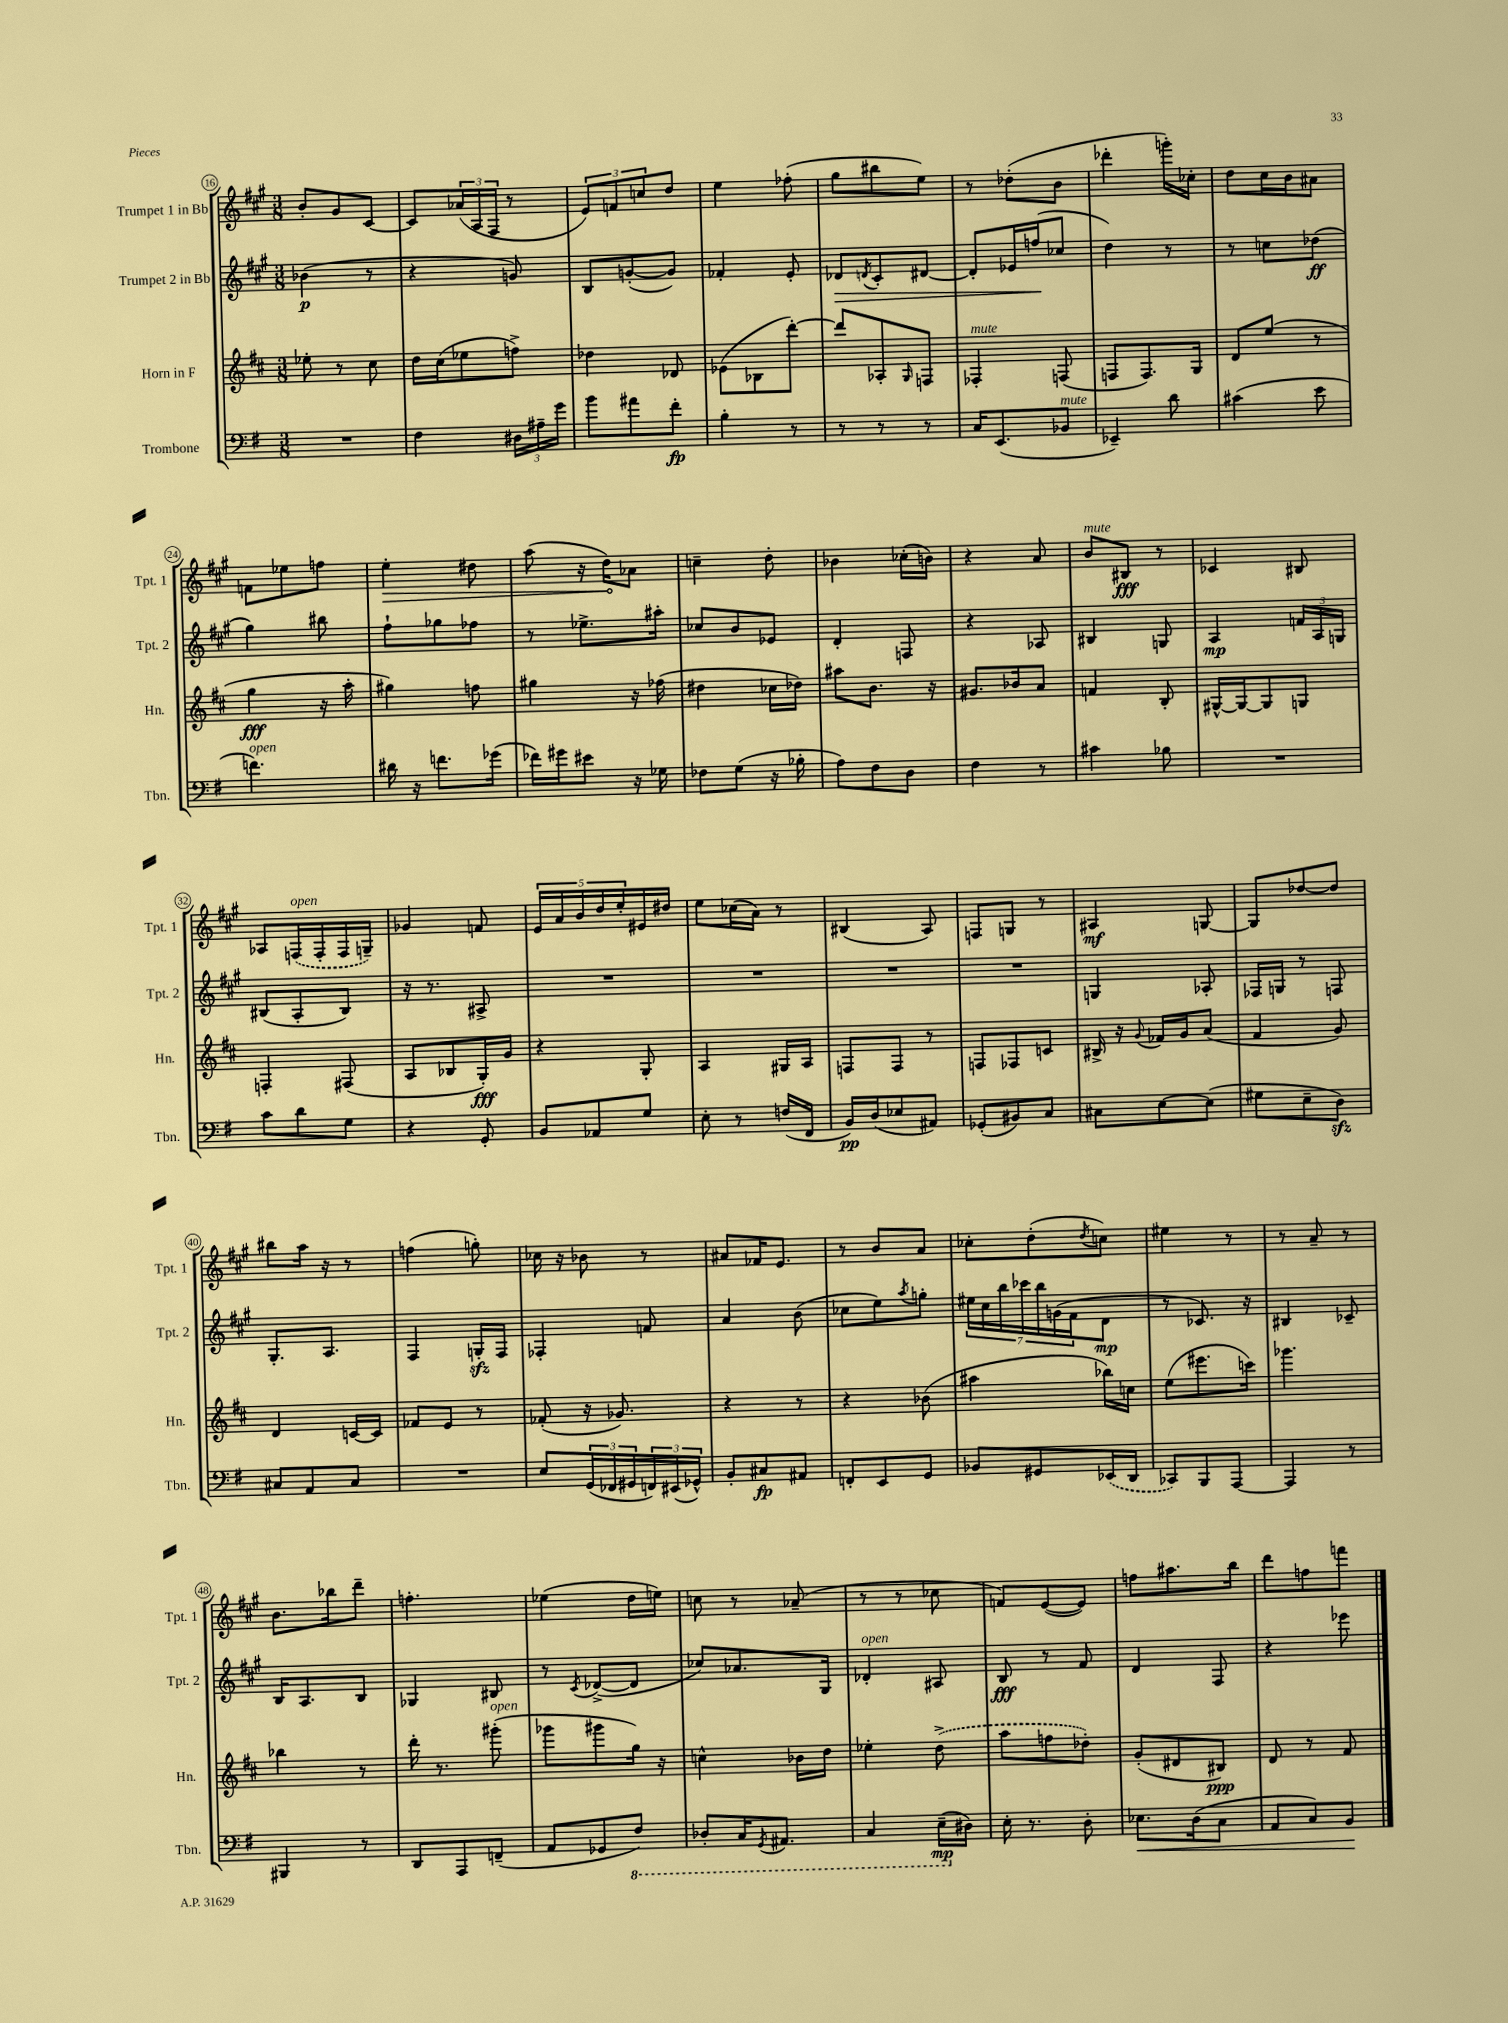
<<
\new StaffGroup <<
\new Staff = "s0" \with { instrumentName = "Trumpet 1 in Bb" shortInstrumentName = "Tpt. 1" } {
    \clef treble \key a \major \numericTimeSignature \time 3/8
    b'8-. gis'8 cis'8~ |
    cis'8 \tuplet 3/2 { aes'16( a16 fis16 } r8 |
    \tuplet 3/2 { e'8) f'8 c''8 } d''8 |
    e''4 fes''8-.( |
    gis''8 bis''8 e''8) |
    r8 des''8-.( b'8 |
    des'''4-. g'''16-.) ces''16-. |
    d''8 cis''16 b'16 ais'8 |
    f'8 ees''8 f''8 |
    \once \override Hairpin.circled-tip = ##t e''4-.\> dis''8 |
    a''8( r16 d''16\!) aes'8 |
    c''4-- d''8-. |
    bes'4 ces''16-.( b'16) |
    r4 a'8 |
    b'8^\markup { \italic "mute" } bis8\fff r8 |
    ces'4 bis8 |
    aes8 \once \slurDashed f16^\markup { \italic "open" }( f16-. f16 g16--) |
    ges'4 f'8 |
    \tuplet 5/4 { e'16 a'16 b'16 d''16 e''16-. } eis'16 dis''16 |
    e''8 ces''16( a'16) r8 |
    bis4( a8) |
    f8 g8 r8 |
    ais4\mf g8~ |
    g8 des''8~ des''8 |
    bis''8 a''16 r16 r8 |
    f''4( g''8-.) |
    ces''16 r16 bes'8 r8 |
    ais'8 fes'16 e'8. |
    r8 b'8 a'8 |
    ces''8-. d''8-.( \acciaccatura { d''8 } c''8) |
    eis''4 r8 |
    r8 a'8-- r8 |
    b'8. bes''16 d'''8-- |
    f''4.-. |
    ees''4( d''16 e''16) |
    c''8 r8 aes'8--( |
    r8 r8 ces''8 |
    f'8) e'8~( e'8) |
    f''8 ais''8. b''16 |
    d'''8 f''8 f'''8 \bar "|." |
}
\new Staff = "s1" \with { instrumentName = "Trumpet 2 in Bb" shortInstrumentName = "Tpt. 2" } {
    \clef treble \key a \major \numericTimeSignature \time 3/8
    bes'4\p( r8 |
    r4 g'8) |
    b8 g'8~-.( g'8) |
    fes'4-. e'8-. |
    des'8\> \acciaccatura { d'8 } cis'8-. dis'8~ |
    dis'8-. ees'16 f''16\!( ces''8 |
    d''4) r8 |
    r8 c''8 des''8\ff( |
    gis''4) bis''8 |
    fis''8-! ges''8 fes''8 |
    r8 ees''8.-> ais''16-. |
    ces''8 b'8 ees'8 |
    d'4-. f8 |
    r4 aes8 |
    bis4 g8 |
    a4\mp \tuplet 3/2 { f'16 a16 g16 } |
    bis8( a8-. bis8) |
    r16 r8. ais8-> |
    R4. |
    R4. |
    R4. |
    R4. |
    g4 aes8-. |
    fes16 g16 r8 f8 |
    gis8.-. a8. |
    fis4 g16-.\sfz fis16 |
    fes4-. f'8 |
    a'4 b'8( |
    ces''8 e''8) \acciaccatura { a''8 } g''8-. |
    \tuplet 7/4 { eis''16 cis''16 b''16 ces'''16 b''16 g'16( fis'16 } d'8\mp |
    r8 ces'8.) r16 |
    bis4 ces'8-- |
    b16 a8. b8 |
    ges4 bis8 |
    r8 \acciaccatura { cis'8 } des'8~->( des'8 |
    ces''8) aes'8. gis16 |
    des'4-.^\markup { \italic "open" } ais8 |
    b8\fff r8 fis'8 |
    d'4 fis8 |
    r4 ees'''8 \bar "|." |
}
\new Staff = "s2" \with { instrumentName = "Horn in F" shortInstrumentName = "Hn." } {
    \clef treble \key d \major \numericTimeSignature \time 3/8
    ees''8-. r8 cis''8 |
    d''16 cis''16( ees''8 f''8->) |
    des''4 des'8 |
    ees'8( bes8 d'''8~-.) |
    d'''8 aes8-. \grace { g16 } f8 |
    fes4-.^\markup { \italic "mute" } f8( |
    f8 f8.) g16 |
    d'8 e''8( r8 |
    g''4\fff r16 a''16-. |
    gis''4) f''8 |
    gis''4 r16 fes''16( |
    dis''4 ces''16 des''16) |
    ais''8 b'8. r16 |
    gis'8. bes'16 a'8 |
    f'4 b8-. |
    gis16~-^ gis16~ gis8 g8 |
    f4-. fis8( |
    a8 bes8 g16-.\fff) g'16 |
    r4 g8-. |
    a4 gis16 a16 |
    f8 f8 r8 |
    f8 fes8 c'8 |
    bis16-> r16 \appoggiatura { g'8 } fes'16 g'16 a'8( |
    fis'4 g'8) |
    d'4 c'16~ c'16 |
    fes'8 e'8 r8 |
    fes'8-.( r16 ges'8.) |
    r4 r8 |
    r4 bes'8( |
    ais''4 bes''16) c''16 |
    e''8( eis'''8. c'''16) |
    ges'''4. |
    bes''4 r8 |
    d'''16-. r8. gis'''8-.^\markup { \italic "open" }( |
    ges'''8 gis'''8 g''16) r16 |
    c''4-^ bes'16 d''16 |
    ees''4-. \once \slurDashed d''8->( |
    a''8 f''8 des''8-.) |
    g'8-.( dis'8 bis8\ppp) |
    d'8 r8 fis'8 \bar "|." |
}
\new Staff = "s3" \with { instrumentName = "Trombone" shortInstrumentName = "Tbn." } {
    \clef bass \key g \major \numericTimeSignature \time 3/8
    R4. |
    fis4 \tuplet 3/2 { dis16 ais16-- g'16 } |
    b'8 ais'8 fis'8-.\fp |
    b4-. r8 |
    r8 r8 r8 |
    c16 e,8.( bes,8^\markup { \italic "mute" } |
    ees,4--) d'8 |
    cis'4( e'8 |
    f'4.^\markup { \italic "open" }) |
    dis'16 r16 f'8. ges'16( |
    fes'16) gis'16 eis'8 r16 ges16 |
    fes8 g8( r16 bes16-. |
    a8) fis8 d8 |
    fis4 r8 |
    cis'4 bes8 |
    R4. |
    c'8 d'8 g8 |
    r4 g,8-. |
    b,8 aes,8 g8 |
    e8-. r8 f16( fis,16 |
    b,16\pp) d16( ees8 ais,8) |
    ges,8-.( bis,8) c8 |
    cis8 e8~ e8( |
    gis8 e8-- d8\sfz) |
    cis8 a,8 cis8 |
    R4. |
    e8 \tuplet 3/2 { g,16( fes,16 gis,16 } \tuplet 3/2 { f,16) eis,16( ges,16-^) } |
    b,8-. cis8\fp ais,8 |
    f,8-. e,8 g,8 |
    bes,8 gis,8 \once \slurDashed ees,16( d,16 |
    ces,8) b,,8 a,,8~ |
    a,,4 r8 |
    bis,,4 r8 |
    d,8 a,,8 f,8--( |
    a,8 ges,8 \ottava #-1 fis,8) |
    des,8-. c,16 \acciaccatura { g,,8 } ais,,8. |
    c,4 e,16--\mp( \ottava #0 dis16) |
    e16-. r8. d8-. |
    ees8.\< d16( c8 |
    a,8 c8) b,8\! \bar "|." |
}
>>
>>
\layout { \context { \Score currentBarNumber = #16 \override BarNumber.stencil = #(make-stencil-circler 0.1 0.3 ly:text-interface::print) } }
